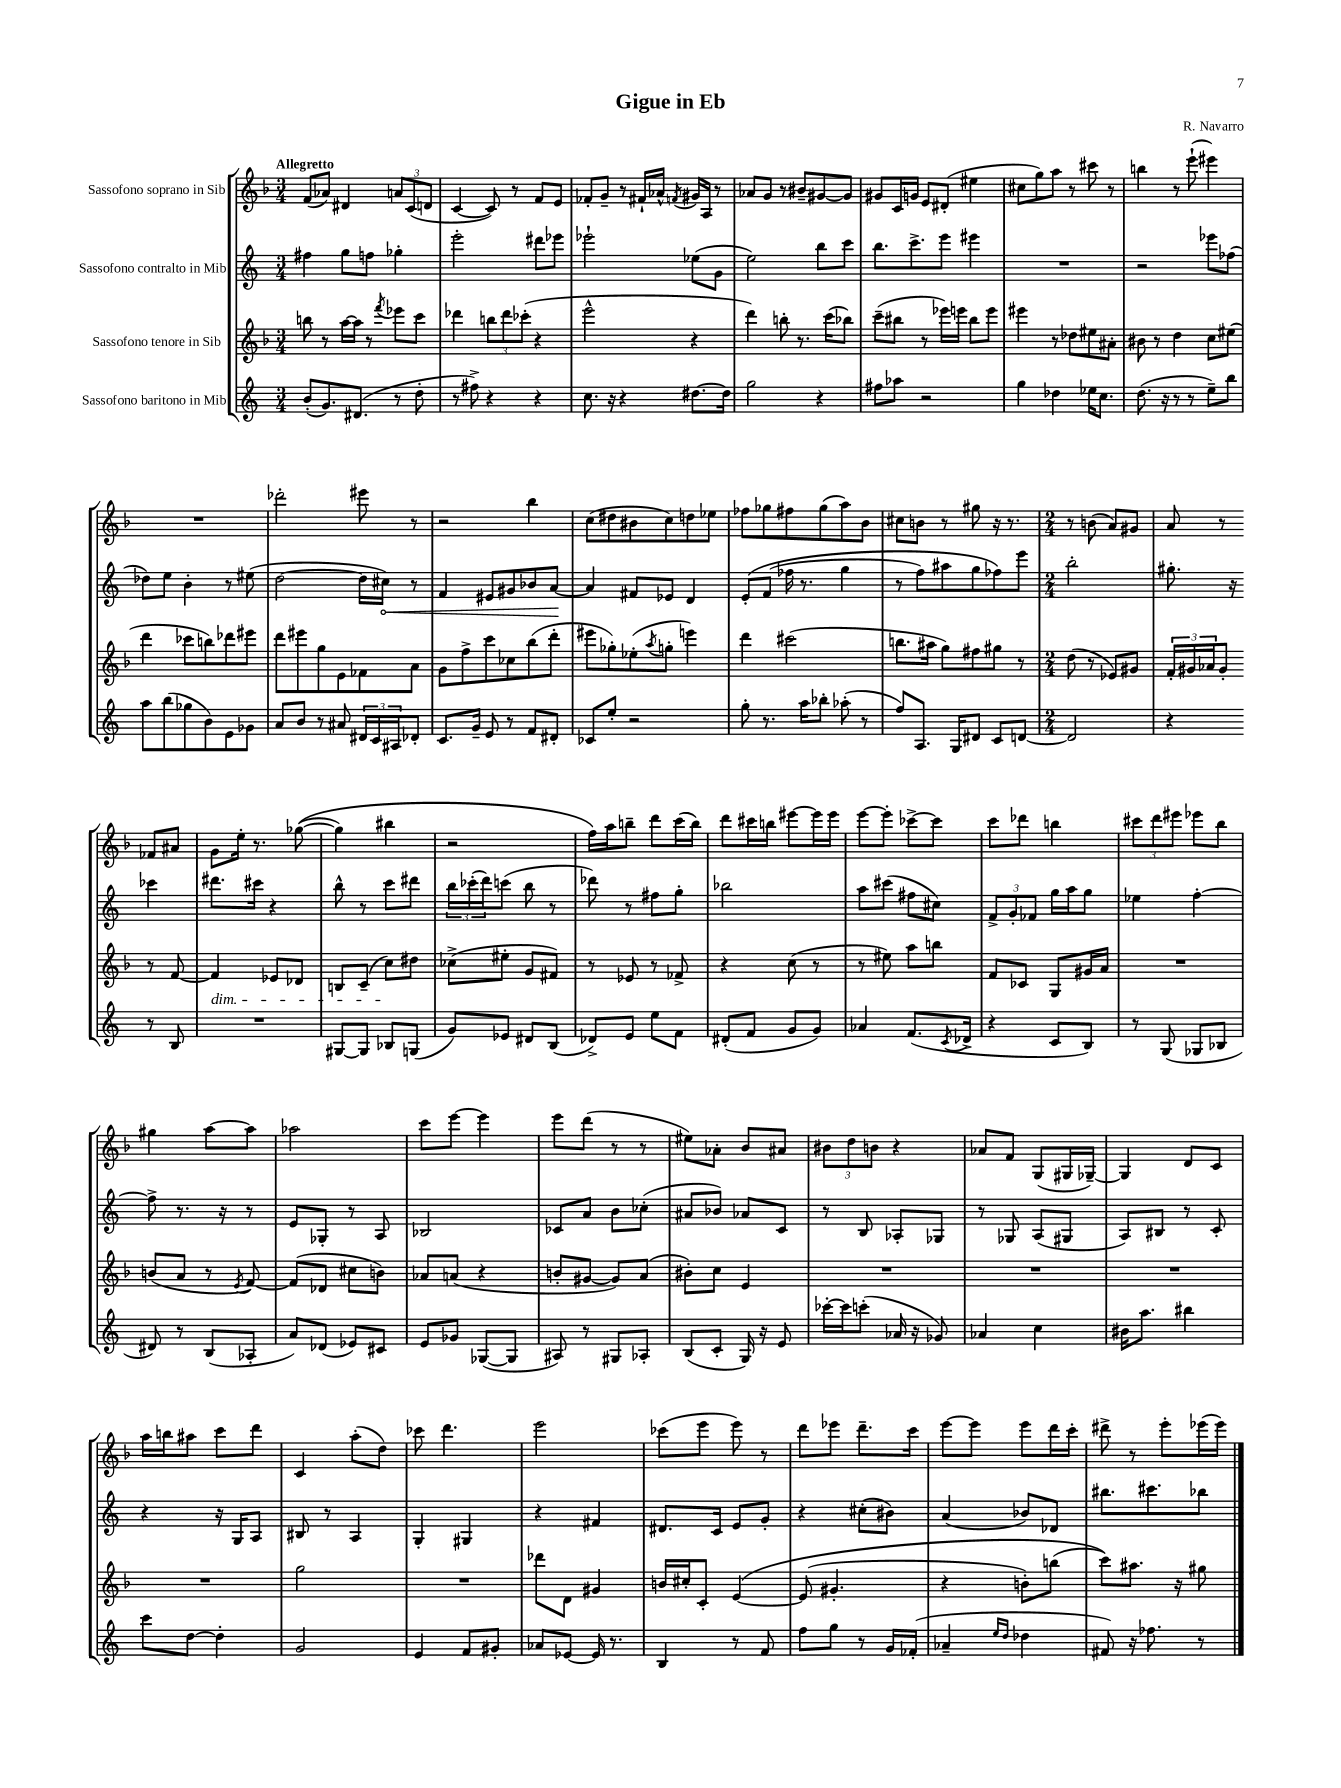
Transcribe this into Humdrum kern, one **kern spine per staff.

**kern	**kern	**kern	**kern
*staff4	*staff3	*staff2	*staff1
*clefG2	*clefG2	*clefG2	*clefG2
*k[]	*k[b-]	*k[]	*k[b-]
*M3/4	*M3/4	*M3/4	*M3/4
(8b'/L	8bb\	4ff#\	(8f/L
8.g/)	8r	.	8a-/J)
.	[16aa\LL	8gg\L	4d#/
(8.d#/J	16aa\]JJ	.	.
.	8r	8ff\J	.
.	8qfff/	.	.
8r	8eee-\L	4gg-'\	12a/L
.	.	.	(12c/
8dd'\	8ccc\J	.	.
.	.	.	12d/J
=	=	=	=
8r	4ddd-\	2eee'\	[4c/
8ff#^\)	.	.	.
4r	12bb\L	.	8c/])
.	12ddd-\	.	.
.	.	.	8r
.	(12ccc-'\J	.	.
4r	4r	8ddd#\L	8f/L
.	.	8eee-\J	8e/J
=	=	=	=
8.cc\	2eee^^\	2eee-`\	8f-'/L
.	.	.	8g~/J
16r	.	.	.
4r	.	.	8r
.	.	.	16f#`/LL
.	.	.	16a-^^/JJ
.	.	.	8qf/
[8.dd#\L	4r	(8ee-\L	16g#/LL
.	.	.	16A/JJ
.	.	8g\J	8r
16dd#\]Jk	.	.	.
=	=	=	=
2gg\	4ddd\)	2ee\)	8a-/L
.	.	.	8g/J
.	8bb'\	.	8r
.	8.r	.	8b#~/L
4r	.	8bb\L	[8g#/
.	(16ccc\LK	.	.
.	8bb-\J)	8ccc\J	8g#/]J
=	=	=	=
8ff#\L	(8ccc~\L	8.bb\L	8g#/L
8aa-\J	8bb#\J	.	16c/L
.	.	8.ccc^\	16g/JJ
2r	8r	.	8e/L
.	16eee-\LL)	8eee\J	(8d#'/J
.	16eee\JJ	.	.
.	8bb#\L	4eee#\	4ee#\
.	8eee\J	.	.
=	=	=	=
4gg\	4eee#\	2.r	8cc#\L
.	.	.	8gg\)
4dd-\	8r	.	8aa\J
.	8dd-\L	.	8r
16ee-\LK	8ee#\	.	8ccc#\
8.cc\J	.	.	.
.	8a#'\J	.	8r
=	=	=	=
(8.dd\	8b#\	2r	4bb\
.	8r	.	.
16r	.	.	.
8r	4dd\	.	8r
8r	.	.	(8eee`\
8ee~\L)	8cc\L	8eee-\L	4eee#\)
8bb\J	(8ee#\J	(8ff-\J	.
=	=	=	=
8aa\L	4ddd\	8dd-\L)	2.r
(8bb\	.	8ee\J	.
8gg-\	8ccc-\L	4b'\	.
8b\)	8bb\)	.	.
8e\	8ddd-\	8r	.
8g-\J	8eee#\J	(8ee#\	.
=	=	=	=
8a/L	8ddd\L	[2dd\	2ddd-'\
8b/J	8eee#\	.	.
8r	8gg\	.	.
8a#/	8e\	.	.
24d#/LL	8f-\	16dd\]LL	8eee#\
24c/	.	.	.
.	.	16cc#\JJ)	.
24A#/J	.	.	.
8d-'/J	8a\J	8r	8r
=	=	=	=
8.c/L	8g\L	4f/	2r
.	8ff^\	.	.
16g~/Jk	.	.	.
8e/	8ccc\	8e#/L	.
8r	8cc-\	8g#/	.
8f/L	(8bb-\	8b-/	4bb-\
8d#'/J	8ddd'\J	[8a/J	.
=	=	=	=
8c-/L	8eee#\L	4a/]	(8cc\L
8ee'/J	8gg-'\)	.	8dd#\
2r	(8ee-'\	8f#/L	8b#\
.	8qaa/	.	.
.	8gg'\J	8e-/J	8cc\)
.	4eee\)	4d/	8dd\
.	.	.	8ee-\J
=	=	=	=
8gg'\	4ddd\	&(8e'/L	8ff-\L
8.r	.	(8f/J	8gg-\
.	(2ccc#\	16ff-\	8ff#\
16aa\LK	.	8.r	.
8bb-'\J	.	.	(8gg-\
(8aa-'\	.	4gg\	8aa\)
8r	.	.	8b-\J
=	=	=	=
8ff/L)	8.bb\L	8r	8cc#\L
8.A/J	.	8ff\L)	8b\J
.	16aa#\Jk	.	.
.	8gg\L)	8aa#\	8r
16G/LK	.	.	.
8d#/J	8ff#\	8gg\	8gg#\
8c/L	8gg#\J	8ff-\&)	16r
.	.	.	8.r
[8d/J	8r	8eee\J	.
=	=	=	=
*M2/4	*M2/4	*M2/4	*M2/4
2d/]	(8dd\	2bb'\	8r
.	8r	.	(8b\
.	8e-/L)	.	8a/L)
.	8g#/J	.	8g#/J
=	=	=	=
4r	24f'/LL	8.gg#'\	8a/
.	24g#/	.	.
.	24a-/J	.	.
.	8g#'/J	.	8r
.	.	16r	.
8r	8r	4ccc-\	8f-/L
8B/	[8f/	.	8a#/J
=	=	=	=
2r	4f/]	8.ddd#\L	8g\L
.	.	.	16ee'\Jk
.	.	16ccc#\Jk	8.r
.	8e-/L	4r	.
.	8d-/J	.	&(([8gg-\
=	=	=	=
[8G#/L	8B/L	8bb^^\	4gg-\])
8G#/]J	(8c~/J	8r	.
8B-/L	8cc\L)	8ccc\L	4bb#\
(8G/J	8dd#\J	8ddd#\J	.
=	=	=	=
8g/L)	(8cc-^\L	24bb\LL	2r
.	.	(24ccc-'\	.
.	.	24ddd\J)	.
8e-/J	8ee#'\J	(8ccc\J	.
8d#/L	8g/L	8bb\	.
(8B/J	8f#/J)	8r	.
=	=	=	=
8d-^/L)	8r	8ddd-\)	16ff\LL&)
.	.	.	16aa\J
8e/J	8e-/	8r	8bb~\J
8ee\L	8r	8ff#\L	8ddd\L
8f\J	8f-^/	8gg'\J	(16ccc\L
.	.	.	16bb\JJ)
=	=	=	=
(8d#'/L	4r	2bb-\	8ddd\L
8f/J	.	.	16ccc#\L
.	.	.	16bb\JJ
8g/L	(8cc\	.	[8eee#\L
8g/J)	8r	.	16eee#\]L
.	.	.	16eee#\JJ
=	=	=	=
4a-/	8r	8aa\L	[8eee\L
.	8ee#\)	(8ccc#\J	8eee'\]J
(8.f/L	8aa\L	8ff#\L	[8ccc-^\L
.	8bb\J	8cc#\J)	8ccc-\]J
8qc/	.	.	.
16d-^/Jk	.	.	.
=	=	=	=
4r	8f/L	12f^/L	8ccc\L
.	.	12g'/	.
.	8c-/J	.	8ddd-\J
.	.	12f-/J	.
8c/L	8G/L	16gg\LL	4bb\
.	.	16aa\J	.
8B/J)	16g#/L	8gg\J	.
.	16a/JJ	.	.
=	=	=	=
8r	2r	4ee-\	12ccc#\L
.	.	.	12ddd\
(8G/	.	.	.
.	.	.	12eee#\J
8G-/L	.	[4ff'\	8eee-\L
8B-/J	.	.	8bb-\J
=	=	=	=
8d#/)	(8b/L	8ff^\]	4gg#\
8r	8a/J	8.r	.
(8B/L	8r	.	[8aa\L
.	.	16r	.
.	8qe/	.	.
8A-'/J	[8f/)	8r	8aa\]J
=	=	=	=
8a/L)	(8f/]L	8e/L	2aa-\
(8d-/J	8d-/J	8G-'/J	.
8e-/L)	8cc#\L	8r	.
8c#/J	8b\J)	8A/	.
=	=	=	=
8e/L	8a-/L	2B-/	8ccc\L
8g-/J	(8a/J	.	[8eee\J
([8G-/L	4r	.	4eee\]
8G-/]J	.	.	.
=	=	=	=
8A#/)	8b'/L	8c-/L	8eee\L
8r	[8g#/J	8a/J	(8ddd\J
8G#/L	8g#/]L)	8b\L	8r
8A-'/J	(8a/J	(8cc-'\J	8r
=	=	=	=
(8B/L	8b#'\L)	8a#/L	8ee#\L)
8c'/J	8cc\J	8b-/J)	8a-'\J
16G/)	4e/	8a-/L	8b-/L
16r	.	.	.
8e/	.	8c/J	8a#/J
=	=	=	=
[16ccc-'\LL	2r	8r	12b#\L
16ccc-\]J	.	.	.
.	.	.	12dd\
(8ccc'\J	.	8B/	.
.	.	.	12b\J
16a-/	.	8A-'/L	4r
16r	.	.	.
8g-/)	.	8G-/J	.
=	=	=	=
4a-/	2r	8r	8a-/L
.	.	8G-/	8f/J
4cc\	.	(8A/L	(8G/L
.	.	8G#/J	16G#/L
.	.	.	[16G-~/JJ)
=	=	=	=
16b#\LK	2r	8A/L)	4G-/]
8.aa\J	.	.	.
.	.	8B#/J	.
4bb#\	.	8r	8d/L
.	.	8c'/	8c/J
=	=	=	=
8ccc\L	2r	4r	16aa\LL
.	.	.	16bb\J
[8dd\J	.	.	8aa#\J
4dd'\]	.	16r	8ccc\L
.	.	16G/LK	.
.	.	8A/J	8ddd\J
=	=	=	=
2g/	2gg\	8B#/	4c/
.	.	8r	.
.	.	4A/	(8aa'\L
.	.	.	8dd\J)
=	=	=	=
4e/	2r	4G'/	8ccc-\
.	.	.	4.ddd\
8f/L	.	4G#/	.
8g#'/J	.	.	.
=	=	=	=
8a-/L	8ddd-\L	4r	2eee\
[8e-/J	8d\J	.	.
16e-/]	4g#/	4f#/	.
8.r	.	.	.
=	=	=	=
4B/	16b/LL	8.d#/L	(8ccc-\L
.	16cc#'/J	.	.
.	8c'/J	.	8eee\J
.	.	16c/Jk	.
8r	&([4e/	8e/L	8eee\)
8f/	.	8g'/J	8r
=	=	=	=
8ff\L	(8e/]	4r	8ddd\L
8gg\J	4.g#'/	.	8eee-\J
8r	.	(8cc#'\L	8.ddd~\L
16g/LL	.	8b#\J)	.
(16f-'/JJ	.	.	16ccc\Jk
=	=	=	=
4a-~/	4r	(4a/	[8eee\L
.	.	.	8eee\]J
16qqee/LL	.	.	.
16qqdd/JJ	.	.	.
4dd-\	8b'\L)	8b-/L)	8eee\L
.	(8bb\J	8d-/J	16ddd\L
.	.	.	16ccc'\JJ
=	=	=	=
8f#/)	8ccc\L)&)	8.bb#\L	8ddd#^\
16r	8.aa#\J	.	8r
8.ff-\	.	8.ccc#\	.
.	.	.	8eee'\L
.	16r	.	.
8r	8gg#\	8bb-\J	(16eee-\L
.	.	.	16eee-\JJ)
==	==	==	==
*-	*-	*-	*-
